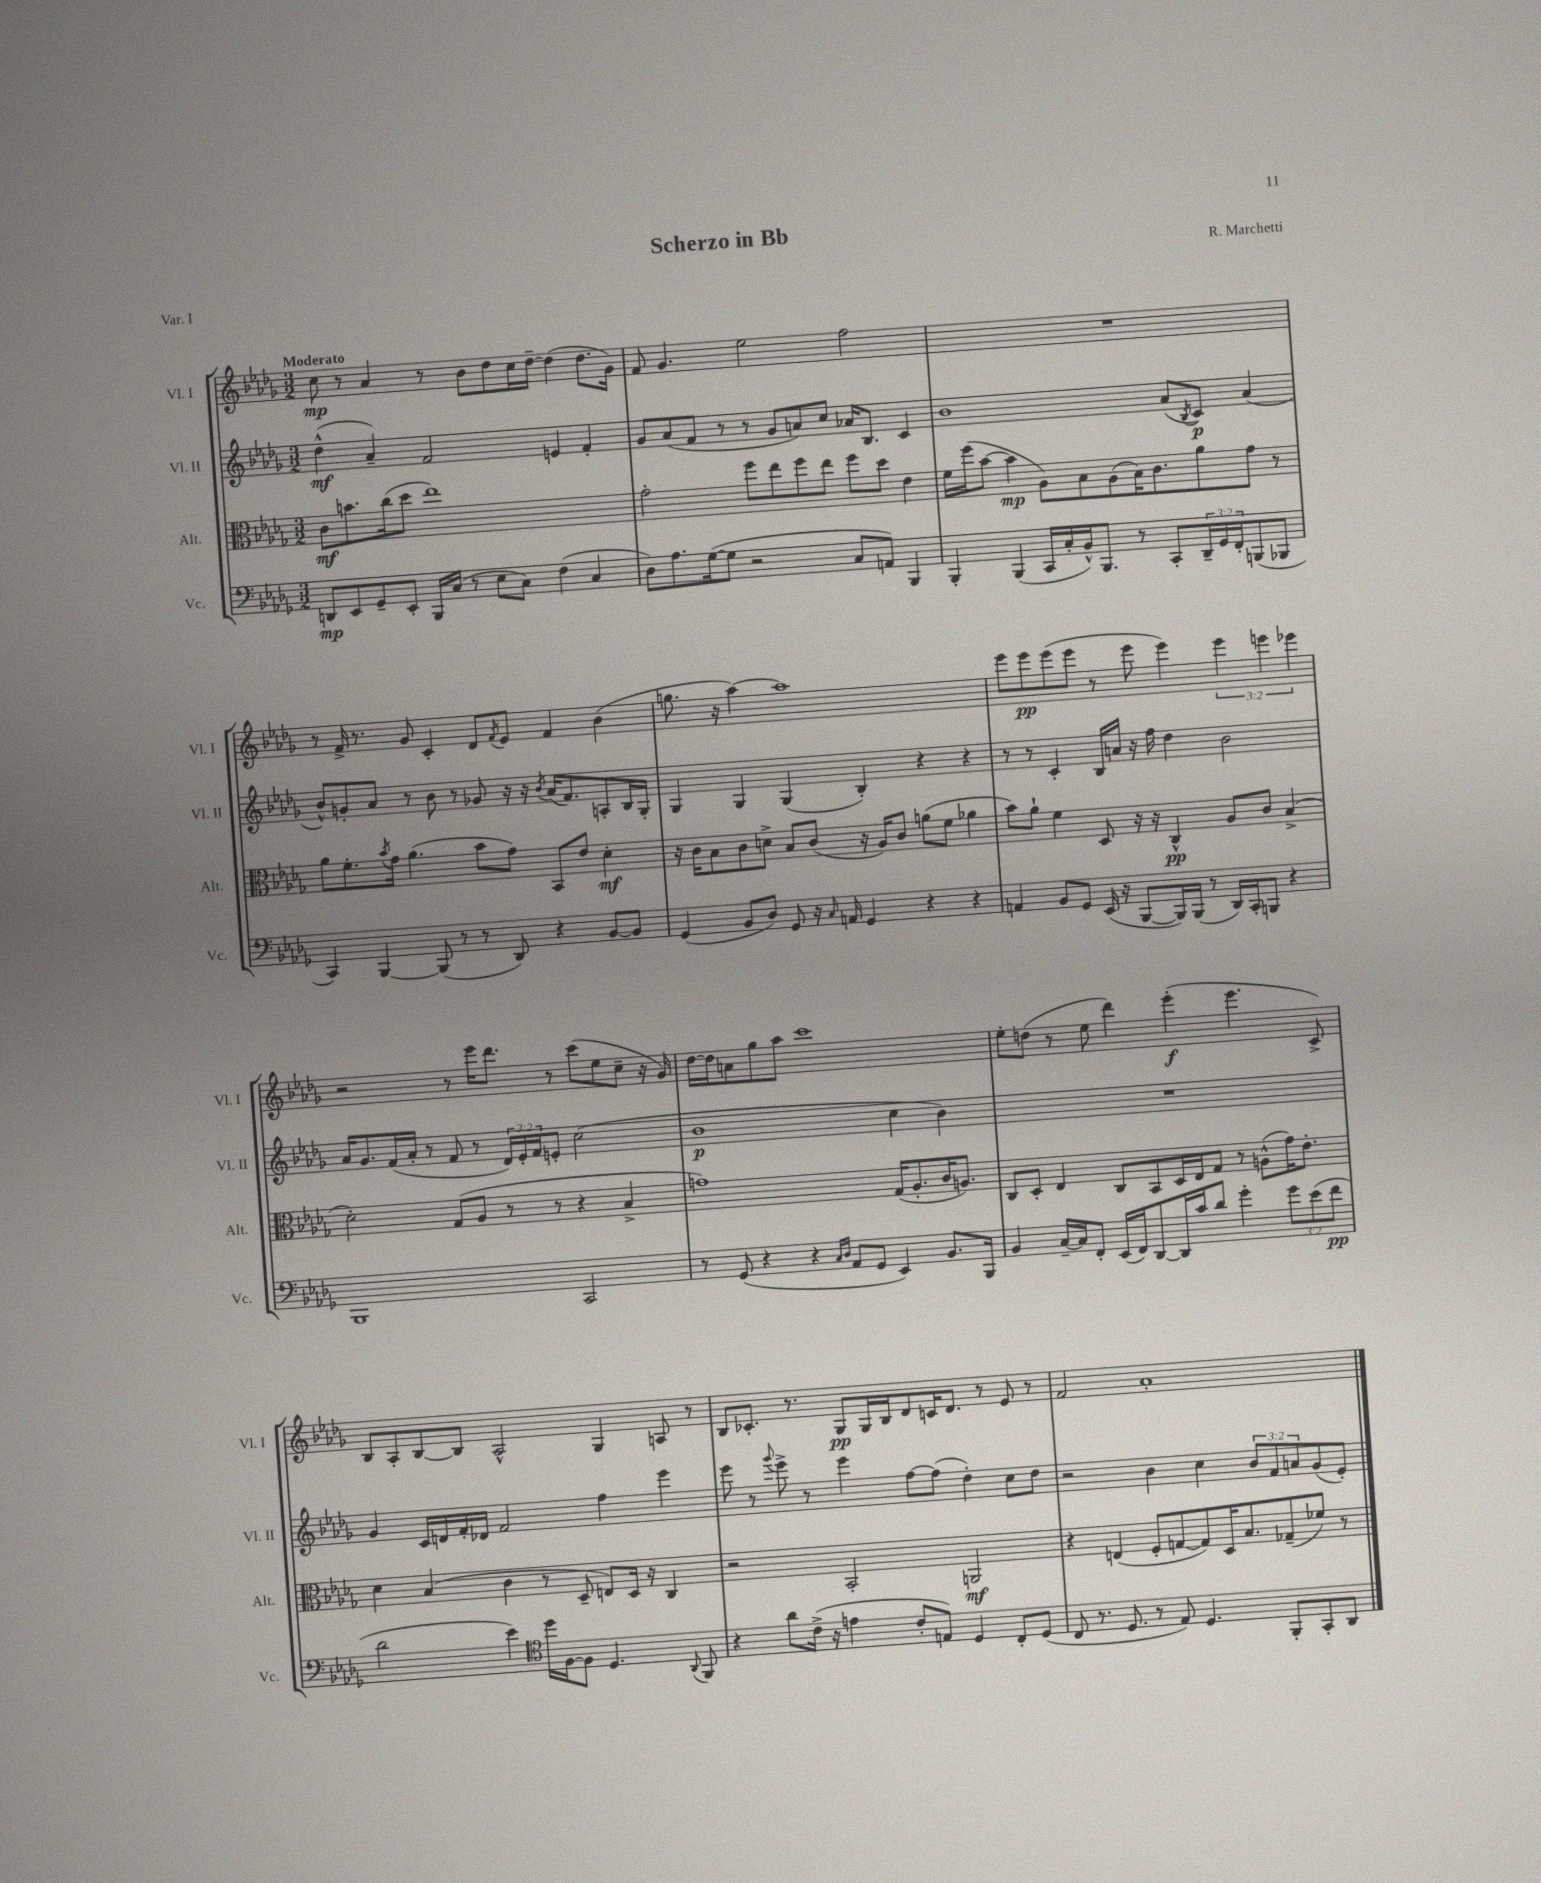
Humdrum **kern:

**kern	**kern	**kern	**kern
*staff4	*staff3	*staff2	*staff1
*clefF4	*clefC3	*clefG2	*clefG2
*k[b-e-a-d-g-]	*k[b-e-a-d-g-]	*k[b-e-a-d-g-]	*k[b-e-a-d-g-]
*M3/2	*M3/2	*M3/2	*M3/2
8DD	8c	(4dd-^^	8cc
8EE-	8.b	.	8r
8GG-~	.	4a-~)	4a-
.	(16cc	.	.
8EE-'	8dd-	.	.
16BBB-	1ee-)	2f	8r
(16C	.	.	.
8r	.	.	8b-
8E-	.	.	8dd-
8C)	.	.	16cc
.	.	.	[16dd-~
(4F	.	4e	(4dd-]
4C	.	4f'	8.dd-
.	.	.	16g-)
=	=	=	=
8D-)	2g-'	8g-	8f
8.A-	.	(8a-	4.g-
.	.	8f	.
([16G-	.	.	.
8G-]	.	8r	.
2r	8ff	8r	2ee-
.	8ee-	8g-	.
.	8ff	8a)	.
.	8ee-	8cc	.
8C	8ff	16a-	2ff
.	.	8.B-	.
8AA)	8dd-	.	.
4BBB-	4e-	4c	.
=	=	=	=
4BBB-'	16f	1b-	1.r
.	(16ff	.	.
.	[8b-	.	.
(4BBB-	4b-]	.	.
16CC	8A-)	.	.
16C'	.	.	.
16BB-^^)	8B-	.	.
8.BBB-	.	.	.
.	(8A-	.	.
8r	16B-)	.	.
.	8.c	.	.
8CC'	.	(8a-	.
.	.	8qB-	.
24DD-~	8a-	8c)	.
24GG-	.	.	.
24FF'	.	.	.
(8BBB	8g-	(4a-	.
8BBB-	8r	.	.
=	=	=	=
4CC)	8a-	8b-^^)	8r
.	8.f'	8g'	16f^
.	.	.	8.r
[4BBB-	.	8a-	.
.	8qb-	.	.
.	16g-	.	.
.	(4.a-	8r	8g-
(8BBB-]	.	8b-	4c'
8r	.	8r	.
8r	8b-	8g-	8d-
.	.	.	8qf
8DD-)	8g-)	16r	8e-
.	.	16r	.
.	.	8qb-	.
4r	8BB-	(16a-	4f
.	.	8.f)	.
.	8e-	.	.
[8BB-	4d-'	8A'	(4b-
8BB-]	.	16B-	.
.	.	16G-'	.
=	=	=	=
(4GG-	16r	4G-	8.gg
.	16c	.	.
.	8B-	.	.
.	.	.	16r
8BB-	8c	4G-	[4aa-)
8D-)	8d^	.	.
8GG-	8B-	(4G-	1aa-]
16r	(8c	.	.
16qqC	.	.	.
16AA	.	.	.
4GG-	16r	4B-')	.
.	16A-)	.	.
.	8c	.	.
4r	(8a	4r	.
.	8f	.	.
4r	4a-	4r	.
=	=	=	=
4AA	8b-)	8r	8eee-
.	8a-`	8r	8eee-
8BB-	4f	4c'	(8eee-
8GG-	.	.	8eee-
(16EE-	8D-	16B-	8r
16r	.	16a	.
[8BBB-	16r	16r	8eee-
.	16r	16ff	.
16BBB-])	4C^^	4dd-	4eee-)
(16BBB-	.	.	.
8r	.	.	.
16DD-)	8A-	2b-	6eee-
16CC'	.	.	.
8BBB	8c	.	.
.	.	.	6eee
4r	(4B-^	.	.
.	.	.	6eee-
=	=	=	=
1BBB-	2d-')	16a-	2r
.	.	8.g-	.
.	.	(16f	.
.	.	16a-'	.
.	.	8r	.
.	(8G-	8f	8r
.	8A-	8r	16eee-
.	.	.	8.ddd-
.	8r	24d-)	.
.	.	24e-'	.
.	.	24f	.
.	8r	8e'	8r
2CC	4r	(2cc	(8ccc
.	.	.	8ee-
.	4B-^	.	8cc~
.	.	.	16r
.	.	.	16g-)
=	=	=	=
8r	1g)	1b-	[16dd-
.	.	.	16dd-]
(8GG-	.	.	8a
4r	.	.	8gg-
.	.	.	8aa-
4r	.	.	1ccc
16qqC	.	.	.
16qqD-	.	.	.
8AA-	.	.	.
8GG-	.	.	.
4EE-)	(16G-	4cc	.
.	8.A-'	.	.
8.BB-	16c	4b-)	.
.	8.A)	.	.
16BBB-	.	.	.
=	=	=	=
4BB-	8C	1.r	8ee-'
.	8D-'	.	(8dd
[16C~	4E-	.	8r
16C]	.	.	.
8FF'	.	.	8ee-
(16EE-	8C	.	4ddd-)
16FF)	.	.	.
[8DD-	8BB-	.	.
16DD-]	16D-	.	(4eee-'
16c	16E-	.	.
8d-	8G-	.	.
4g-'	8r	.	4.eee-
.	(8A^^	.	.
12g-	16g-)	.	.
.	8.e-'	.	.
(12e-	.	.	.
.	.	.	8c^)
12f	.	.	.
=	=	=	=
2d-	4d-	4g-	8B-
.	.	.	8A-'
.	(4B-	16c	[8B-
.	.	16d	.
.	.	16f'	8B-]
.	.	16d-	.
4e-)	4c	2f	2A-^^
*clefC4	*	*	*
16dd-	8r	.	.
[16F	.	.	.
8F]	8D-~	.	.
4.D-	8E)	4ff	4G-
.	16D-	.	.
.	16r	.	.
.	4C	4eee-	8A
8qqAA-	.	.	.
8FF	.	.	8r
=	=	=	=
4r	2r	8eee-	8B-
.	.	8r	8.c-'
.	.	8qqggg-	.
8a-	.	8eee-^	.
.	.	.	8.r
(16c^	.	8r	.
16r	.	.	.
4e	2BB-'	4eee-	8G-
.	.	.	16G-
.	.	.	16B-
8c'	.	[8ff	8d-
8E)	.	(8ff]	16c
.	.	.	8.d-
4D-	2AA	4dd-')	.
.	.	.	8r
8C'	.	8cc	8e-
(8D-	.	8dd-	8r
=	=	=	=
8C	4r	2r	2f
8.r	.	.	.
.	(4E	.	.
8.D-	.	.	.
8r	8F'	4b-	1a-'
8E-)	[8G	.	.
4.D-	8G])	4cc	.
.	16D-	.	.
.	8.B-	.	.
.	.	12b-	.
.	.	12f	.
8FF'	(8G-~	.	.
.	.	12a	.
8GG-'	8f-)	(8g-	.
8AA-	8r	8e-')	.
==	==	==	==
*-	*-	*-	*-
